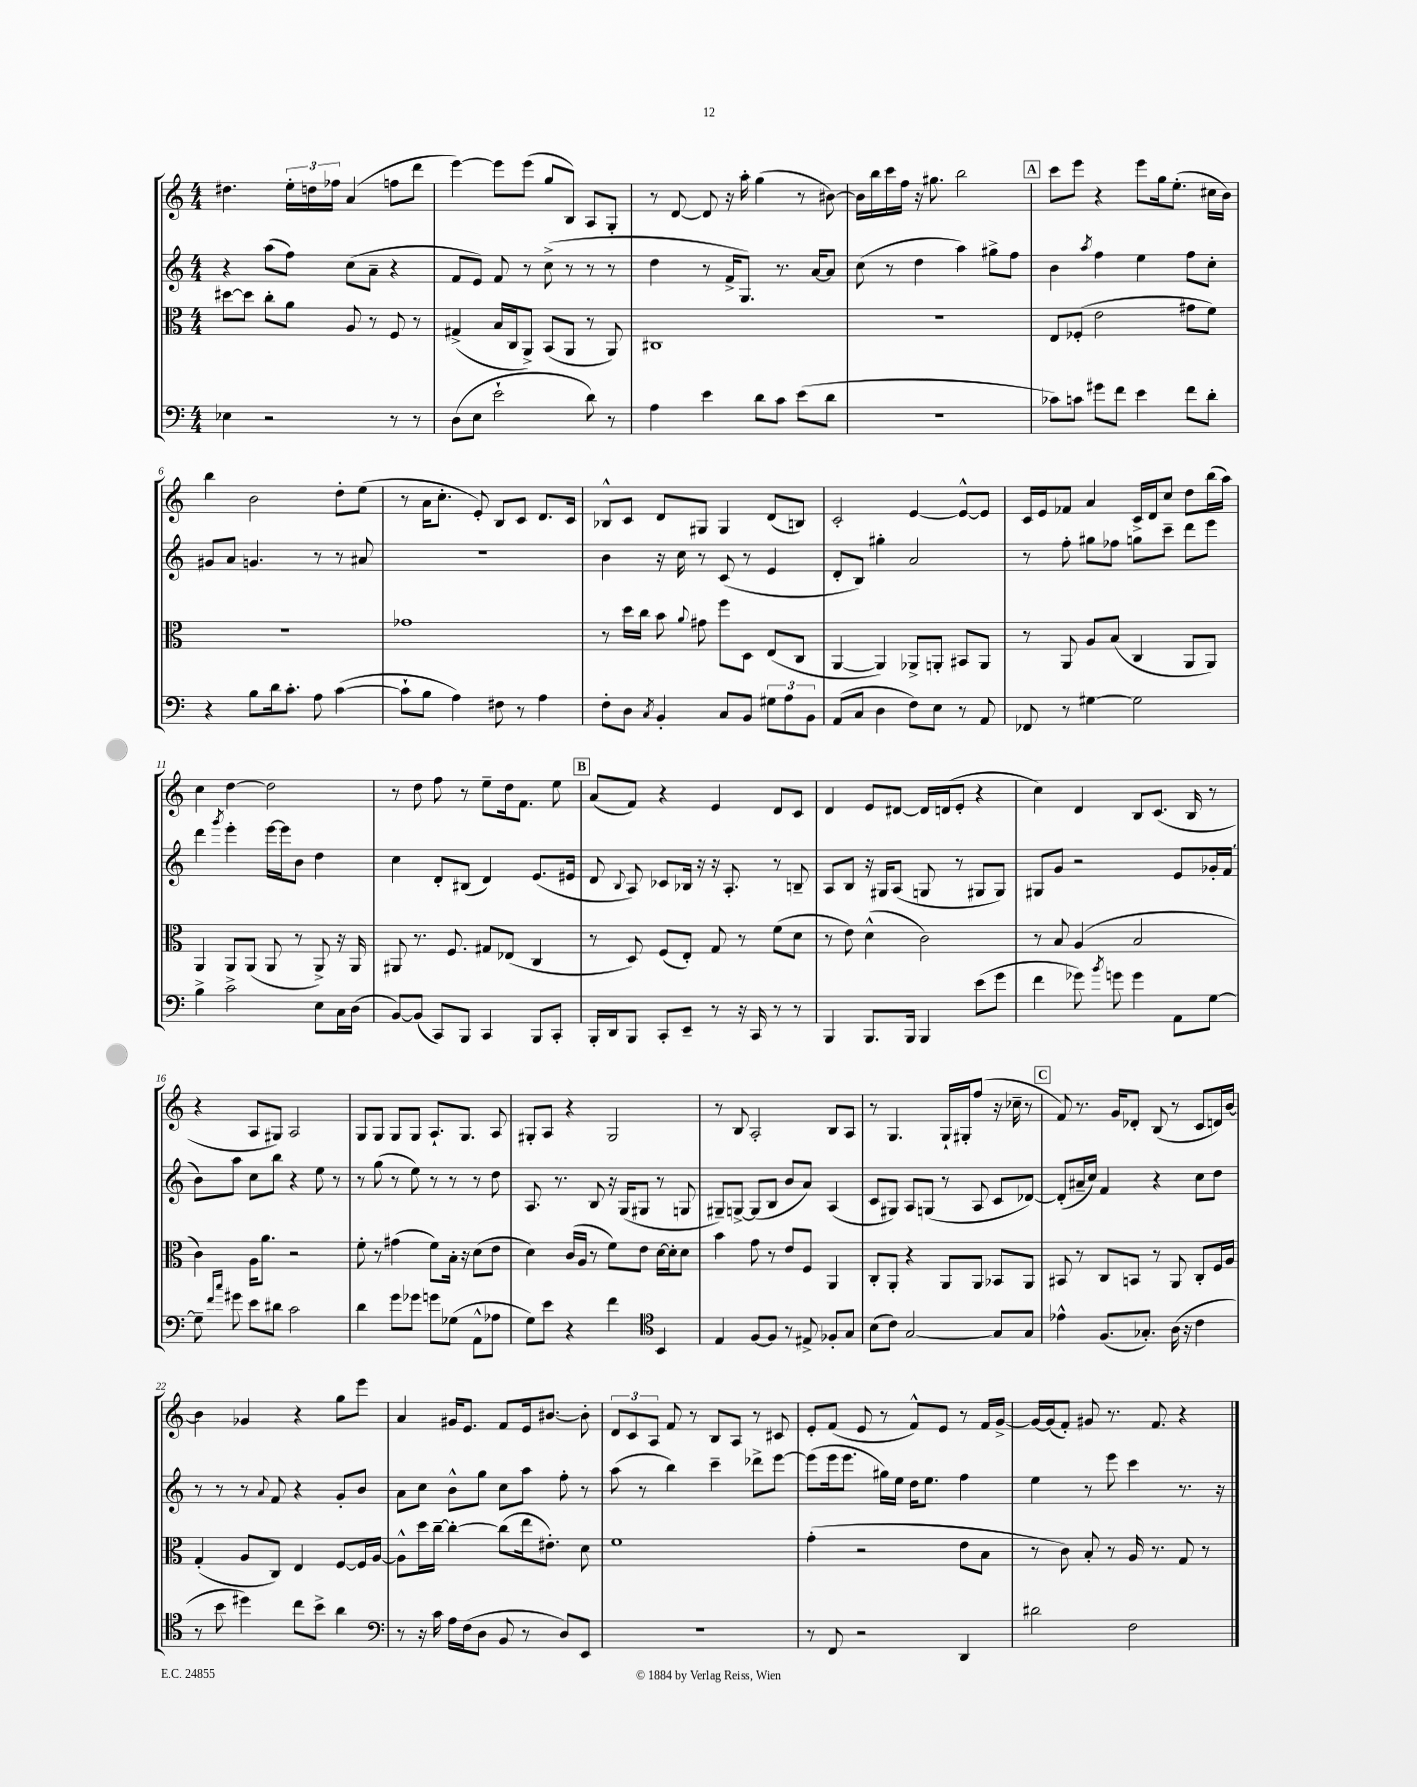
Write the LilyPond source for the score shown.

<<
\new StaffGroup <<
\new Staff = "s0" {
    \clef treble \key c \major \numericTimeSignature \time 4/4
    \autoBeamOff dis''4. \tuplet 3/2 { e''16[-. d''16 fes''16] } a'4( f''8[ d'''8] |
    e'''4~) e'''8[ e'''8]( g''8[ b8]) a8[ g8]-. |
    r8 d'8~ d'8 r16 a''16-. g''4( r8 bis'8~) |
    bis'16[ b''16 c'''16 f''16] r16 gis''8. b''2 |
    \mark \markup { \box "A" } c'''8[ e'''8] r4 e'''8[ g''16 e''8.]-.( cis''16[ b'16]) |
    b''4 b'2 d''8[-. e''8]( |
    r8 a'16[ c''8.]-. e'8-.) b8[ c'8] d'8.[ c'16] |
    bes8[-^ c'8] d'8[ gis8] gis4 d'8[( b8]) |
    c'2-. e'4~ e'8[~-^ e'8] |
    c'16[ e'16 fes'8] a'4 c'16[-> d'16 c''8] d''8[ b''16( a''16]) |
    c''4 d''4~ d''2 |
    r8 d''8 f''8 r8 e''8[-- d''16 f'8.] e''8 |
    \mark \markup { \box "B" } a'8[( f'8]) r4 e'4 d'8[ c'8] |
    d'4 e'8[ dis'8]~ dis'16[ d'16( e'8]-. r4 |
    c''4) d'4 b8[ c'8.]( b16 r8 |
    r4 a8[ gis8]) a2 |
    g8[ g8] g8[ g8] a8.[-! g8.] a8 |
    gis8[-. a8] r4 gis2 |
    r8 b8 a2-. b8[ a8] |
    r8 g4. g16[-! gis16-. f''8]( r16 ces''16-- r8 |
    \mark \markup { \box "C" } f'8) r8. g'16[ des'8]-. b8( r8 c'8[ d'16) b'16]~ |
    b'4 ges'4 r4 g''8[ e'''8] |
    a'4 gis'16[ e'8.] f'8[ e'16 bis'8.]~ bis'8-. |
    \tuplet 3/2 { d'8[ c'8 a8] } f'8 r8 b8[ a8] r8 cis'8 |
    e'8[-. f'8]( e'8 r8 f'8[-^) e'8] r8 f'16[ g'16]~-> |
    g'16[~ g'16( f'8]-.) gis'8 r8. f'8. r4 \bar "|." |
}
\new Staff = "s1" {
    \clef treble \key c \major \numericTimeSignature \time 4/4
    \autoBeamOff r4 a''8[( f''8]) c''8[( a'8]-- r4 |
    f'8[ e'8]) f'8 r8 c''8->( r8 r8 r8 |
    d''4 r8 f'16[-> g8.]) r8. a'16[~ a'8] |
    c''8( r8 d''4 a''4) gis''8[-> f''8] |
    \mark \markup { \box "A" } b'4 \acciaccatura { a''8 } f''4 e''4 f''8[ c''8]-. |
    gis'8[ a'8] g'4. r8 r8 ais'8 |
    R1 |
    b'4 r16 c''16 r8 c'8( r8 e'4 |
    d'8[-. b8]) gis''4-. a'2 |
    r8 f''8-. gis''8[ fes''8] g''8[ c'''8]-- d'''8[ e'''8] |
    d'''4 \acciaccatura { g'''8 } e'''4-. e'''16[~ e'''16 b'8] d''4 |
    c''4 d'8[-. bis8]( d'4) e'8.[( eis'16] |
    \mark \markup { \box "B" } d'8 \appoggiatura { b8 } a8) ces'8[ bes16] r16 r16 a8.-. r8 b8-- |
    a8[ b8] r16 gis16[ a8]( g8 r8 gis8[ gis8]) |
    gis8[ g'8] r2 e'8[ ges'16-. f'16]( |
    b'8[) a''8] c''8[ b''8] r4 e''8 r8 |
    r8 g''8( r8 e''8) r8 r8 r8 d''8 |
    a8. r8. b8 r16 g16[( gis8] r8 g8 |
    gis8[--) g8]~-> g8[( b8] b'8[ a'8]) a4( |
    c'8[ gis8]) a8[ g8]( r8 a8 c'8[ des'8]~) |
    \mark \markup { \box "C" } des'8[-.( ais'16-- c''16]) f'4 r4 c''8[ d''8] |
    r8 r8 r8 \appoggiatura { a'8 } f'8 r4 g'8[-. b'8] |
    a'8[ c''8] b'8[-^ g''8] c''8[ a''8] f''8-. r8 |
    a''8( r8 b''4) c'''4-- des'''8[-> e'''8]~ |
    e'''8[( e'''16 e'''8.] gis''16[) e''16] d''16[ e''8.] f''4 |
    e''4 r8 e'''8 c'''4 r8. r16 \bar "|." |
}
\new Staff = "s2" {
    \clef alto \key c \major \numericTimeSignature \time 4/4
    \autoBeamOff dis''8[~ dis''8] c''8[-. a'8] a8 r8 f8 r8 |
    gis4->( b16[ c16 a,8]->) b,8[( a,8] r8 a,8) |
    cis1 |
    R1 |
    \mark \markup { \box "A" } e8[ fes8]-.( e'2 gis'8[ f'8]) |
    r1 |
    ges'1 |
    r8 d''16[ c''16] b'8 \appoggiatura { a'8 } gis'8 f''8[ d8] e8[( c8] |
    a,4~ a,4) aes,8[-> a,8]-. bis,8[ a,8] |
    r8 a,8 a8[ b8]( c4 a,8[ a,8]) |
    a,4 a,8[ a,8]( a,8 r8 a,8->) r16 a,16 |
    ais,8 r8. f8. gis8[ ees8]( c4 |
    \mark \markup { \box "B" } r8 d8) f8[( e8]-.) g8 r8 f'8[( d'8] |
    r8 e'8) d'4-^( c'2) |
    r8 b8 a4( b2 |
    c'4) a16[ a'8.] r2 |
    f'8-. r8 gis'4( f'8[) b16]-. r16 d'8[( e'8] |
    d'4) c'16[( a16] r8 f'8[) e'8] d'16[~ d'16-. d'8] |
    b'4 g'8 r8 e'8[ f8] a,4 |
    c8[-. a,8]-. r4 a,8[ a,8] bes,8[ a,8] |
    \mark \markup { \box "C" } bis,8 r8 c8[ b,8] r8 a,8 c8[-. f16 a16] |
    g4-.( a8[ c8]) e4 f8[~ f16 a16]~ |
    a8[-^ d''16 c''16]~-- c''4~-. c''8[( e''16 eis'8.]-.) d'8 |
    f'1 |
    g'4-.( r2 e'8[ b8] |
    r8 c'8) b8-. r8 a16 r8. g8 r8 \bar "|." |
}
\new Staff = "s3" {
    \clef bass \key c \major \numericTimeSignature \time 4/4
    \autoBeamOff ees4 r2 r8 r8 |
    d8[( e8] e'2-! d'8) r8 |
    a4 e'4 d'8[ c'8] e'8[( d'8] |
    R1 |
    \mark \markup { \box "A" } ces'8[) c'8] gis'8[ f'8] e'4 f'8[ d'8]-. |
    r4 b8[ d'16 c'8.]-. a8 c'4~( |
    c'8[-! b8] a4) fis8 r8 a4 |
    f8[-. d8] \acciaccatura { c8 } b,4-. c8[ b,8] \tuplet 3/2 { gis8[ a8 b,8] } |
    a,8[( c8] d4 f8[) e8] r8 a,8 |
    fes,8 r8 gis4~ gis2 |
    b4-> c'2-> e8[ c16 d16]( |
    b,8[~) b,8]( c,8[) b,,8] c,4 b,,8[ c,8]-. |
    \mark \markup { \box "B" } b,,16[-. d,16 b,,8] c,8[-. e,8]-- r8 r16 c,16 r8 r8 |
    b,,4 b,,8.[ b,,16] b,,4 e'8[( g'8] |
    f'4 ges'8) \acciaccatura { b'8 } g'8 g'4 a,8[ g8]~ |
    g8-- \grace { f'16[ c''16] } gis'8 e'8[ dis'8] c'2 |
    d'4 g'8[ ges'8] g'8[ ges8]( a,8[-^ aes8] |
    g8[) e'8] r4 f'4 \clef tenor b,4 |
    e4 f8[~ f8] r8 eis8-> fes8[-. g8] |
    b8[( c'8]) g2~ g8[ g8] |
    \mark \markup { \box "C" } ees'4-^ f8.[( ges8.]-.) a16( r16 c'4 |
    r8 b'8 dis''4) c''8[ b'8]-> a'4 |
    \clef bass r8 r16 c'16 a16[ f16( d8] b,8 r8 d8[) e,8] |
    r1 |
    r8 f,8 r2 d,4 |
    dis'2 f2 \bar "|." |
}
>>
>>
